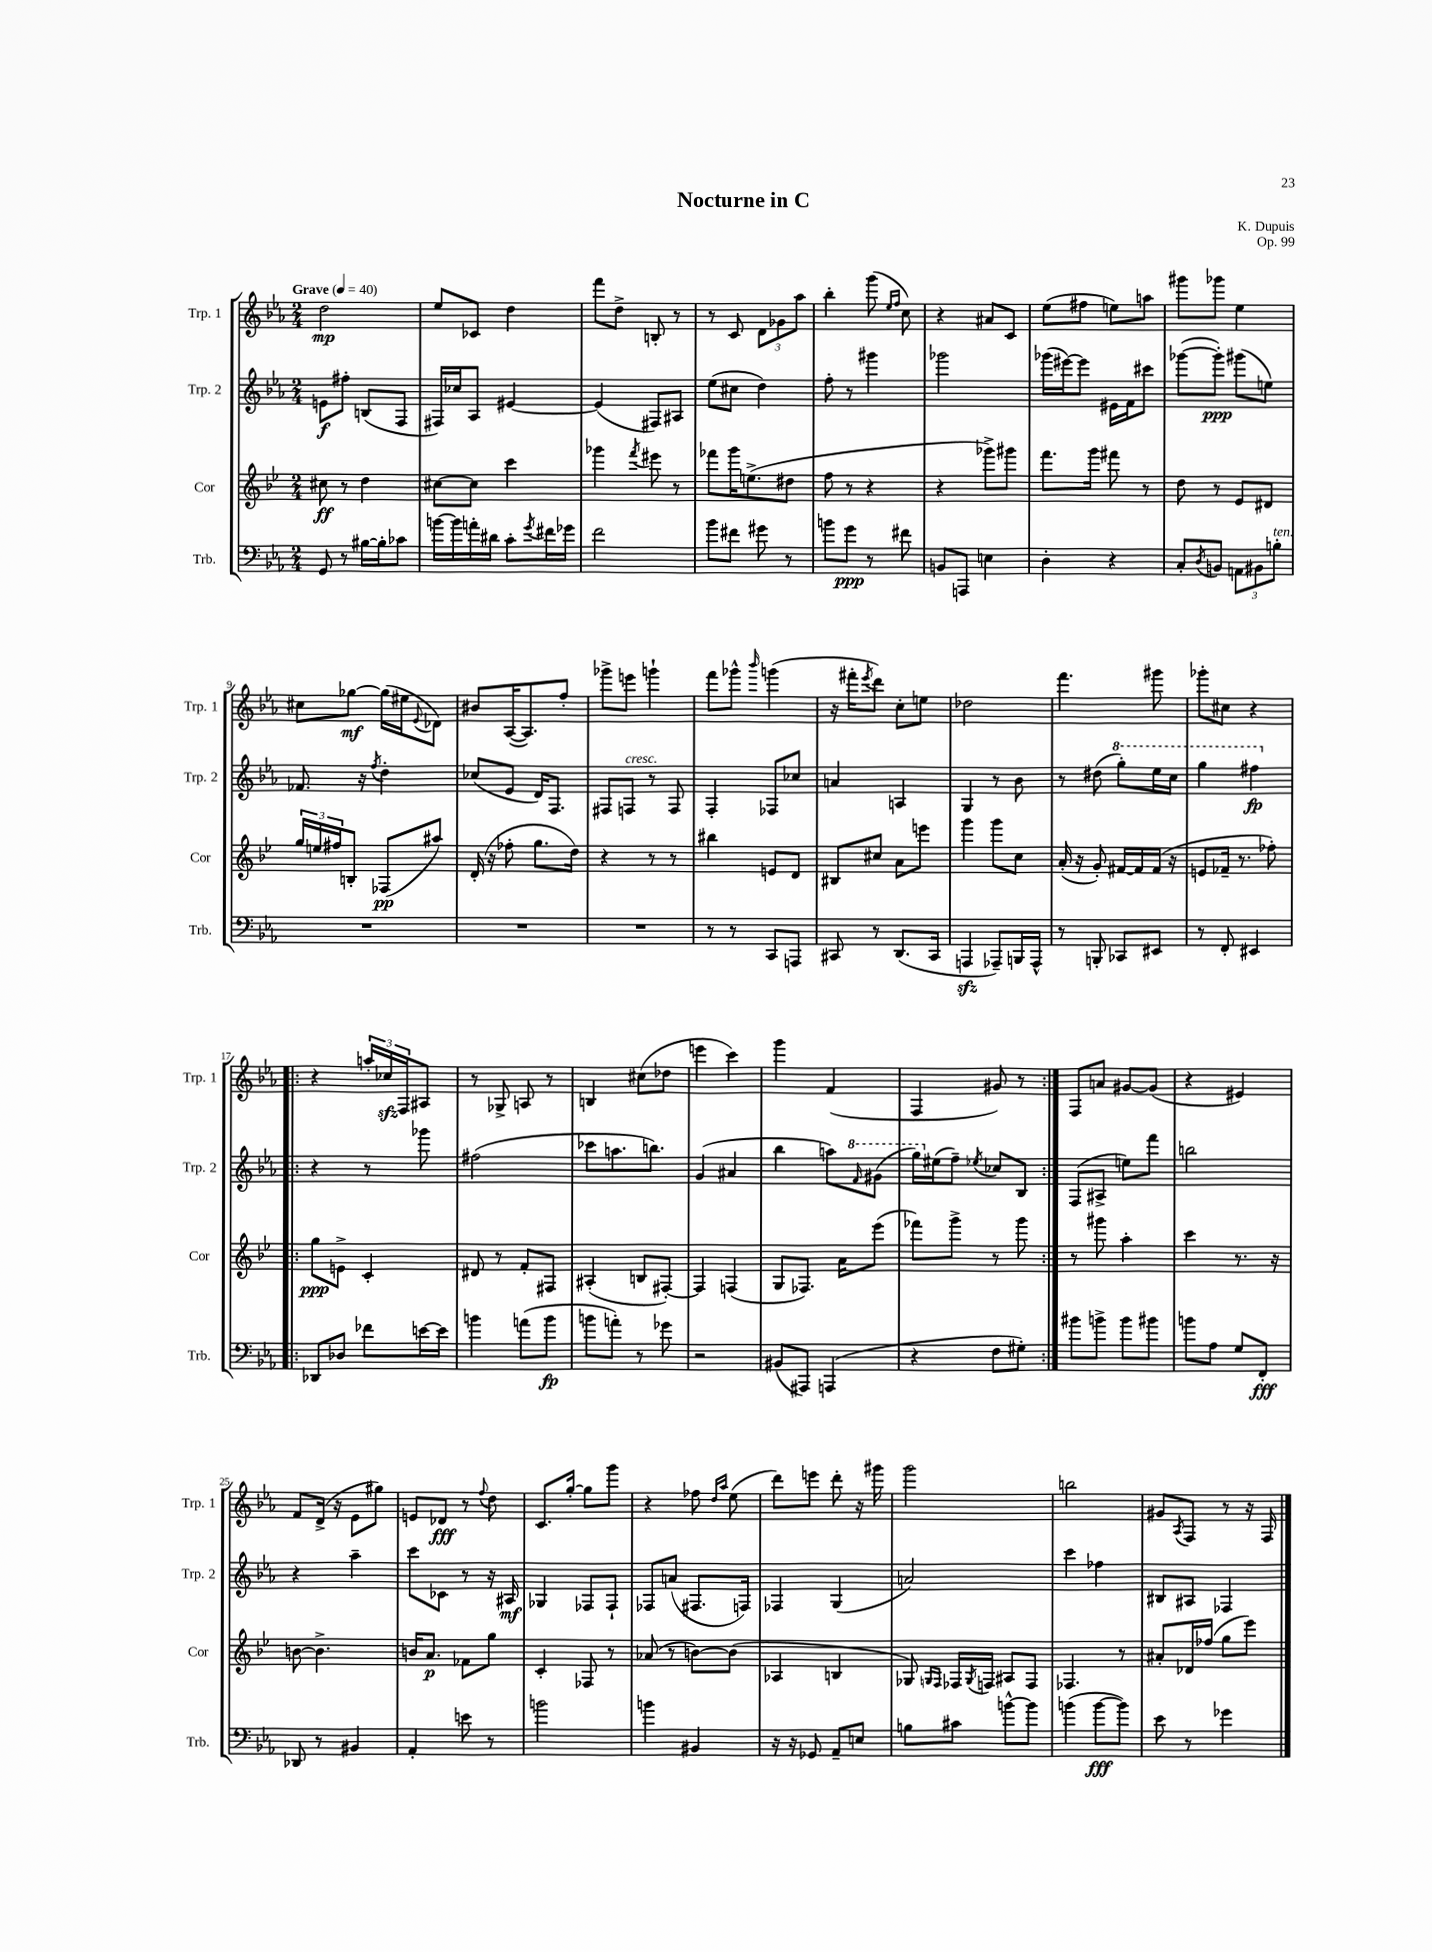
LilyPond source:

\header { title = "Nocturne in C" composer = "K. Dupuis" opus = "Op. 99" }
<<
\new StaffGroup <<
\new Staff = "s0" \with { instrumentName = "Trp. 1" shortInstrumentName = "Trp. 1" } {
    \clef treble \key ees \major \numericTimeSignature \time 2/4 \tempo "Grave" 4 = 40
    d''2\mp |
    ees''8 ces'8 d''4 |
    f'''8 d''8-> b8-. r8 |
    r8 c'8 \tuplet 3/2 { d'8 ges'8 aes''8 } |
    bes''4-. g'''8( \grace { ees''16 f''16 } c''8) |
    r4 ais'8 c'8 |
    ees''8( fis''8 e''8) a''8 |
    gis'''8 ges'''8 ees''4 |
    cis''8 ges''8~\mf ges''16( eis''16 \appoggiatura { ees'8 } des'8) |
    bis'8 aes16~( aes8.) f''8-. |
    ges'''8-> e'''8 g'''4-! |
    f'''8 ges'''8-^ \grace { bes'''16 } g'''4( |
    r16 fis'''16-. \acciaccatura { ees'''8 } d'''8) c''8-. e''8 |
    des''2 |
    f'''4. gis'''8 |
    ges'''8-. cis''8 r4 |
    \repeat volta 2 { r4 \tuplet 3/2 { a''16-. ces''16\sfz f16 } ais8 |
    r8 ges8-> a8 r8 |
    b4 cis''8( des''8 |
    e'''4 c'''4) |
    g'''4 f'4( |
    f4 gis'8) r8 | }
    f8 a'8 gis'8~ gis'8( |
    r4 eis'4) |
    f'8 d'16->( r16 ees'8 gis''8) |
    e'8 des'8\fff r8 \appoggiatura { f''8 } d''8 |
    c'8. g''16~-. g''8 g'''8 |
    r4 fes''8 \grace { d''16 aes''16 } ees''8( |
    d'''8) e'''8 d'''8-. r16 gis'''16 |
    g'''2 |
    b''2 |
    gis'8 \acciaccatura { aes8 } f8 r8 r16 f16 \bar "|." |
}
\new Staff = "s1" \with { instrumentName = "Trp. 2" shortInstrumentName = "Trp. 2" } {
    \clef treble \key ees \major \numericTimeSignature \time 2/4
    e'8\f fis''8-. b8( f8 |
    fis16) ces''16 aes8 eis'4~ |
    eis'4( fis8) ais8 |
    ees''8( cis''8 d''4) |
    f''8-. r8 gis'''4 |
    ges'''2 |
    ges'''16( eis'''16~) eis'''8 eis'16 f'16 cis'''8 |
    ges'''8~( ges'''8-.\ppp) gis'''8( e''8) |
    fes'8. r16 \acciaccatura { f''8 } d''4-. |
    ces''8( ees'8 d'16) f8. |
    fis8 f8^\markup { \italic "cresc." } r8 f8 |
    f4-. fes8 ces''8 |
    a'4 a4 |
    g4 r8 bes'8 |
    r8 dis''8( \ottava #1 g'''8-.) ees'''16 c'''16 |
    g'''4 fis'''4\fp \ottava #0 |
    \repeat volta 2 { r4 r8 ges'''8 |
    fis''2( |
    ces'''8 a''8. b''8.) |
    g'4( ais'4 |
    bes''4 a''8) \ottava #1 \grace { f''16 } gis''8( |
    g'''16) \ottava #0 eis''16( f''8--) \acciaccatura { ees''8 } ces''8 bes8 | }
    f8( ais8-> e''8) f'''8 |
    b''2 |
    r4 aes''4-- |
    c'''8 ces'8 r8 r16 ais16\mf |
    ges4 fes8 fes8-! |
    fes8 a'8( fis8. f16) |
    fes4 g4( |
    a'2) |
    c'''4 fes''4 |
    bis8 ais8 fes4 \bar "|." |
}
\new Staff = "s2" \with { instrumentName = "Cor" shortInstrumentName = "Cor" } {
    \clef treble \key bes \major \numericTimeSignature \time 2/4
    cis''8\ff r8 d''4 |
    cis''8~ cis''8 c'''4 |
    ges'''4 \acciaccatura { f'''8 } eis'''8 r8 |
    fes'''8 g'''16 e''8.->( dis''8 |
    f''8 r8 r4 |
    r4 ges'''8->) gis'''8 |
    f'''8. g'''16 fis'''8 r8 |
    d''8 r8 ees'8 dis'8 |
    \tuplet 3/2 { g''16 e''16 fis''16 } b8-. fes8\pp( ais''8) |
    d'16-.( r16 fes''8-. g''8. d''16) |
    r4 r8 r8 |
    bis''4 e'8 d'8 |
    bis8 cis''8 a'8 e'''8 |
    g'''4 g'''8 c''8 |
    a'16-.( r16 g'8-.) fis'16~ fis'16 fis'16( r16 |
    e'8 fes'16-- r8. fes''8-.) |
    \repeat volta 2 { g''8\ppp e'8-> c'4-. |
    dis'8 r8 f'8-. fis8 |
    ais4-.( b8 fis8~-.) |
    fis4 f4( |
    g8 fes8.) a'16 ees'''8( |
    fes'''8) g'''8-> r8 g'''8 | }
    r8 gis'''8 a''4-. |
    c'''4 r8. r16 |
    b'8~ b'4.-> |
    b'16 a'8.\p fes'8 g''8 |
    c'4-. fes8 r8 |
    aes'8( r8 b'8~) b'8( |
    aes4 b4 |
    ges8) \grace { g16 f16 } fes16 \acciaccatura { g8 } f16 ais8 f8 |
    fes4. r8 |
    ais'8-. des'16 fes''16( g''8 ees'''8) \bar "|." |
}
\new Staff = "s3" \with { instrumentName = "Trb." shortInstrumentName = "Trb." } {
    \clef bass \key ees \major \numericTimeSignature \time 2/4
    g,8 r8 bis16~ bis16-. ces'8 |
    b'16~ b'16 a'16-. dis'16 c'8-. \acciaccatura { g'8 } fis'16 ges'16 |
    f'2 |
    bes'8 fis'8 gis'8 r8 |
    b'8 g'8\ppp r8 fis'8 |
    b,8 a,,8 e4 |
    d4-. r4 |
    c8-. \acciaccatura { d8 } b,8 \tuplet 3/2 { a,8 bis,8 b8-.^\markup { \italic "ten." } } |
    R2 |
    R2 |
    R2 |
    r8 r8 c,8 a,,8 |
    cis,8 r8 d,8.( cis,16 |
    a,,4\sfz aes,,8--) b,,16 aes,,16-^ |
    r8 b,,8-. ces,8 eis,8 |
    r8 f,8-. eis,4 |
    \repeat volta 2 { des,8 des8 fes'8 e'16~ e'16 |
    b'4 a'8( b'8\fp |
    b'8 a'8-.) r8 ges'8 |
    r2 |
    bis,8( ais,,8) a,,4( |
    r4 f8 gis8-.) | }
    bis'8 b'8-> b'8 bis'8 |
    b'8 aes8 g8 f,8-.\fff |
    des,8 r8 bis,4 |
    aes,4-. e'8 r8 |
    b'2 |
    b'4 bis,4 |
    r16 r16 ges,8 aes,8-- e8 |
    b8 cis'8 b'8~-^ b'8 |
    b'4( b'8~\fff b'8) |
    ees'8 r8 ges'4 \bar "|." |
}
>>
>>
